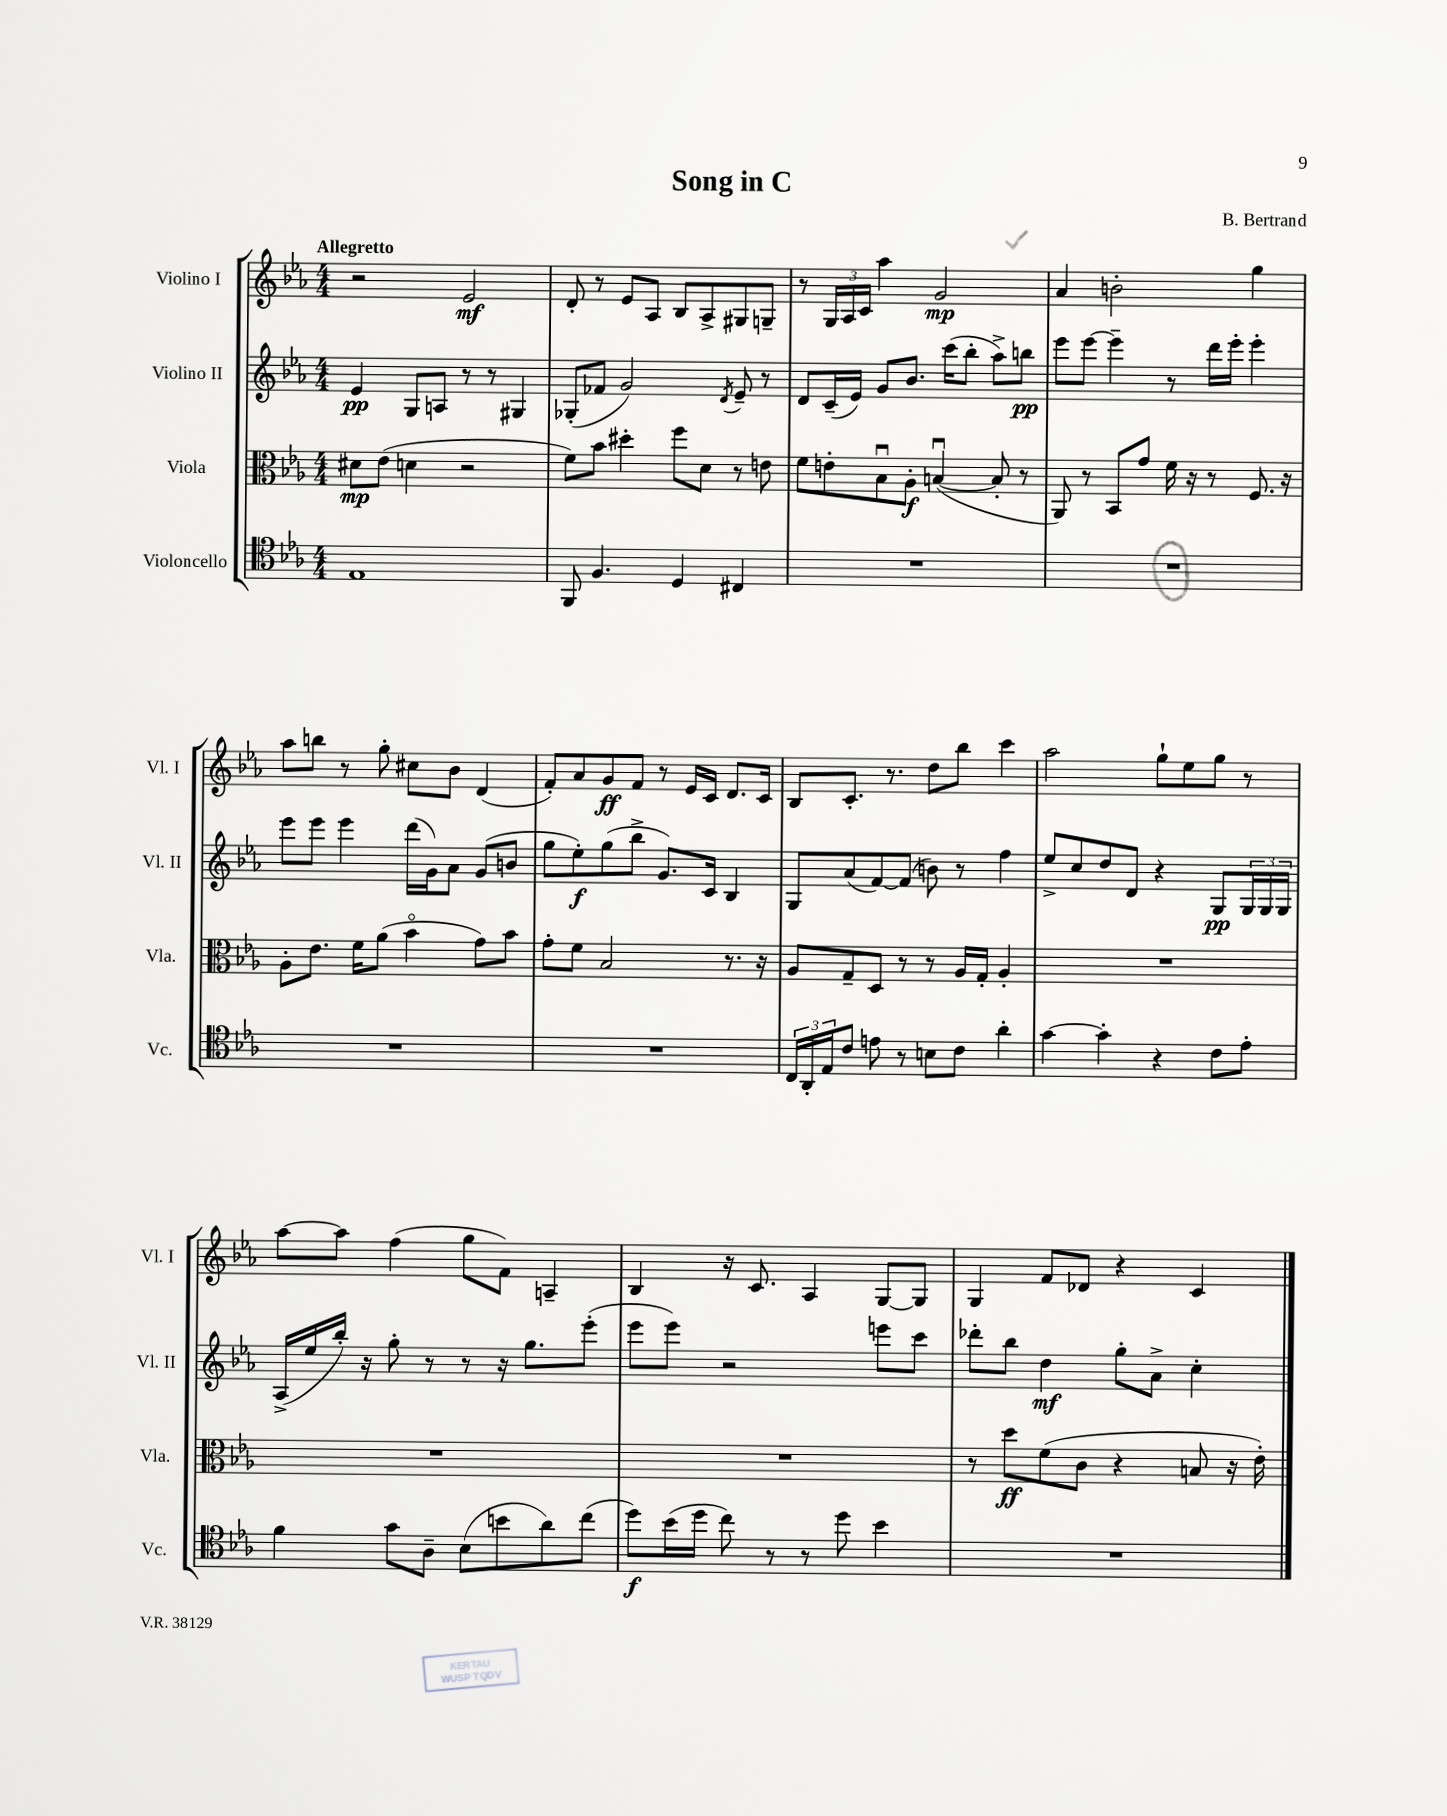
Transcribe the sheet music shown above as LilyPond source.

\header { title = "Song in C" composer = "B. Bertrand" }
<<
\new StaffGroup <<
\new Staff = "s0" \with { instrumentName = "Violino I" shortInstrumentName = "Vl. I" } {
    \clef treble \key ees \major \numericTimeSignature \time 4/4 \tempo "Allegretto"
    r2 ees'2\mf |
    d'8-. r8 ees'8 aes8 bes8 aes8-> gis8 g8-- |
    r8 \tuplet 3/2 { g16 aes16 c'16 } aes''4 g'2\mp |
    aes'4 b'2-. g''4 |
    aes''8 b''8 r8 g''8-. cis''8 bes'8 d'4( |
    f'8-.) aes'8 g'8\ff f'8 r8 ees'16 c'16 d'8. c'16 |
    bes8 c'8.-. r8. d''8 bes''8 c'''4 |
    aes''2 g''8-! ees''8 g''8 r8 |
    aes''8~ aes''8 f''4( g''8 f'8) a4-- |
    bes4 r16 c'8. aes4 g8~ g8 |
    g4 f'8 des'8 r4 c'4 \bar "|." |
}
\new Staff = "s1" \with { instrumentName = "Violino II" shortInstrumentName = "Vl. II" } {
    \clef treble \key ees \major \numericTimeSignature \time 4/4
    ees'4\pp g8 a8 r8 r8 gis4 |
    ges8-.( fes'8 g'2) \acciaccatura { d'8 } ees'8-- r8 |
    d'8 c'16--( ees'16) g'8 bes'8. c'''16( bes''8-. aes''8->) b''8\pp |
    ees'''8 ees'''8~ ees'''4-- r8 d'''16 ees'''16-. ees'''4-. |
    ees'''8 ees'''8 ees'''4 d'''16( g'16) aes'8 g'8( b'8 |
    g''8 ees''8-.\f) g''8( bes''8-> g'8.) c'16 bes4 |
    g8 aes'8( f'8~) f'8( b'8) r8 f''4 |
    ees''8-> c''8 d''8 d'8 r4 g8\pp \tuplet 3/2 { g16 g16 g16 } |
    aes16->( ees''16 bes''16-.) r16 g''8-. r8 r8 r16 g''8. ees'''8-.( |
    ees'''8 ees'''8) r2 e'''8 c'''8 |
    des'''8-. bes''8 d''4\mf g''8-. aes'8-> c''4-. \bar "|." |
}
\new Staff = "s2" \with { instrumentName = "Viola" shortInstrumentName = "Vla." } {
    \clef alto \key ees \major \numericTimeSignature \time 4/4
    dis'8\mp ees'8( d'4 r2 |
    f'8) bes'8 dis''4-. f''8 d'8 r8 e'8 |
    f'8 e'8-. bes8\downbow aes8-.\f b4~\downbow( b8-. r8 |
    aes,8) r8 bes,8 g'8 f'16 r16 r8 f8. r16 |
    aes8-. ees'8. f'16 aes'8( bes'4\flageolet g'8) bes'8 |
    g'8-. f'8 bes2 r8. r16 |
    aes8 g8-- d8 r8 r8 aes16 g16-. aes4-. |
    R1 |
    R1 |
    R1 |
    r8 d''8\ff f'8( c'8 r4 b8 r16 ees'16-.) \bar "|." |
}
\new Staff = "s3" \with { instrumentName = "Violoncello" shortInstrumentName = "Vc." } {
    \clef tenor \key ees \major \numericTimeSignature \time 4/4
    ees1 |
    f,8 f4. d4 cis4 |
    R1 |
    R1 |
    R1 |
    R1 |
    \tuplet 3/2 { c16 aes,16-. ees16 } c'8 e'8 r8 b8 c'8 aes'4-. |
    g'4~ g'4-. r4 c'8 ees'8-. |
    f'4 g'8 aes8-- bes8( b'8 aes'8) c''8( |
    d''8\f) bes'16( d''16 c''8) r8 r8 d''8 bes'4 |
    R1 \bar "|." |
}
>>
>>
\layout { \context { \Score \remove "Bar_number_engraver" } }
